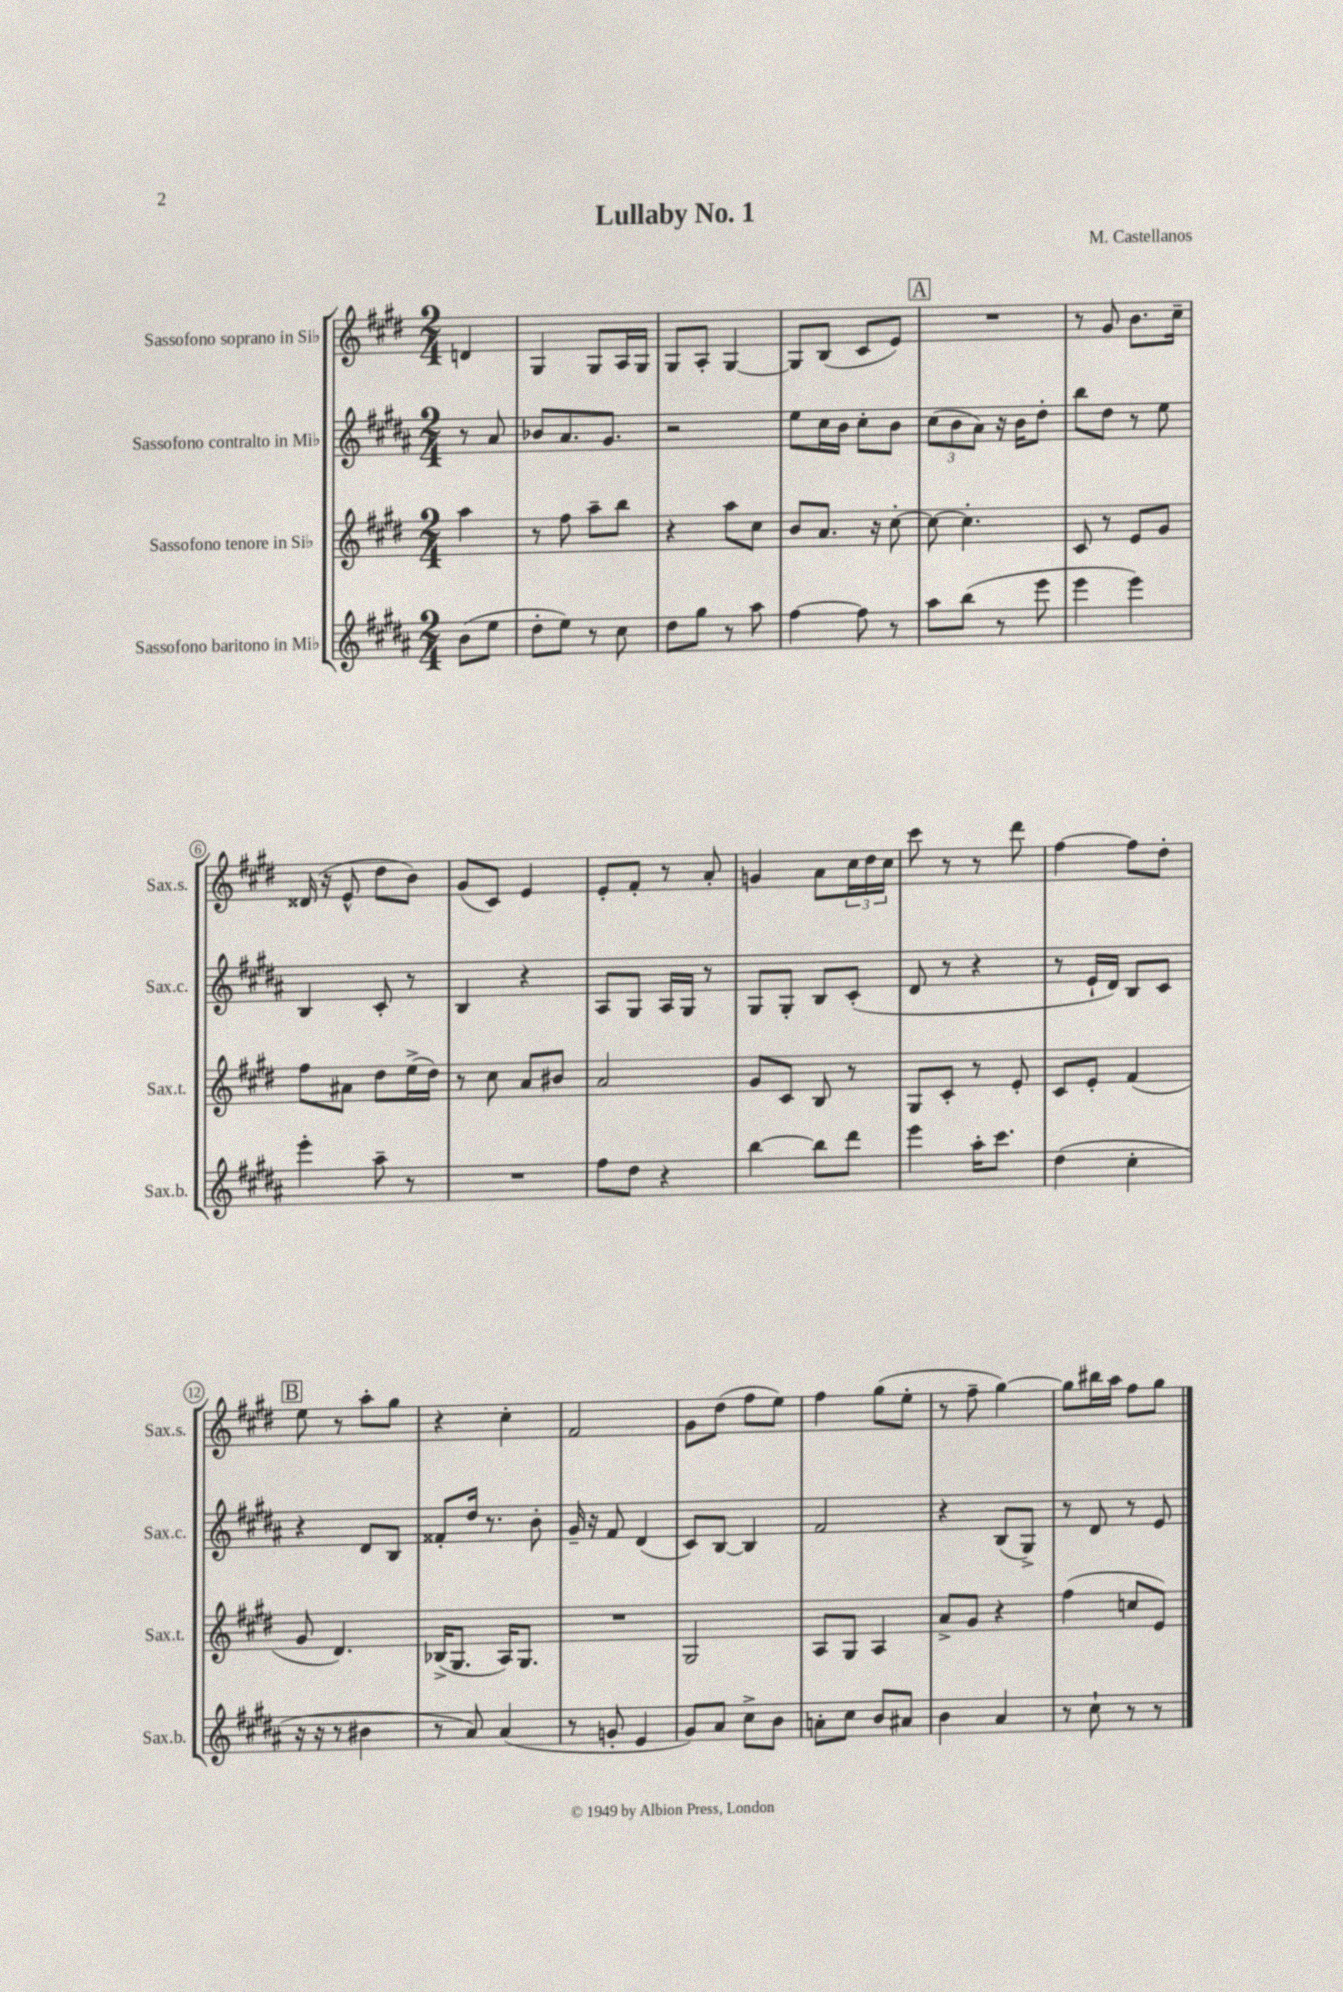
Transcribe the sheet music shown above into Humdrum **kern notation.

**kern	**kern	**kern	**kern
*part4	*part3	*part2	*part1
*staff4	*staff3	*staff2	*staff1
*I"Sassofono baritono in Mi♭	*I"Sassofono tenore in Si♭	*I"Sassofono contralto in Mi♭	*I"Sassofono soprano in Si♭
*I'Sax.b.	*I'Sax.t.	*I'Sax.c.	*I'Sax.s.
*clefG2	*clefG2	*clefG2	*clefG2
*k[f#c#g#d#a#]	*k[f#c#g#d#]	*k[f#c#g#d#a#]	*k[f#c#g#d#]
*M2/4	*M2/4	*M2/4	*M2/4
=	=	=	=
(8b\L	4aa\	8r	4dn/
8ee\J	.	8a#/	.
=1	=1	=1	=1
8dd#'\L	8r	8b-X/L	4G#/
8ee\J)	8ff#\	8.a#/	.
8r	8aa~\L	.	8G#/L
.	.	8.g#/J	.
8cc#\	8bb\J	.	16A/L
.	.	.	16G#/JJ
=2	=2	=2	=2
8dd#\L	4r	2r	8G#/L
8gg#\J	.	.	8A'/J
8r	8aa\L	.	[4G#/
8aa#\	8cc#\J	.	.
=3	=3	=3	=3
[4ff#\	8b/L	8ee\L	8G#/L]
.	8.a/J	16cc#\L	(8B/J
.	.	16b\JJ	.
8ff#\]	.	8cc#'\L	8c#/L
.	16r	.	.
8r	[8cc#'\	8b\J	8e/J)
!!LO:REH:place=s1:t=A
=4	=4	=4	=4
8aa#\L	8cc#\_	(12cc#\L	2r
.	.	12b\	.
(8bb\J	4.cc#'\]	.	.
.	.	12a#\J)	.
8r	.	16r	.
.	.	16b\KL	.
8eee\	.	8dd#'\J	.
=5	=5	=5	=5
4eee\	8c#/	8bb\L	8r
.	8r	8dd#\J	8g#/
4eee\)	8e/L	8r	8.b\L
.	8g#/J	8ee\	.
.	.	.	16cc#~\Jk
!!LO:LB:g=z
=6	=6	=6	=6
4eee'\	8ff#\L	4B/	(16d##X/
.	.	.	16r
.	8a#X\J	.	8e^^/
8aa#~\	8dd#\L	8c#'/	8dd#\L
8r	(16ee^\L	8r	8b\J)
.	16dd#\JJ)	.	.
=7	=7	=7	=7
2r	8r	4B/	(8g#/L
.	8cc#\	.	8c#/J)
.	8a/L	4r	4e/
.	8b#X/J	.	.
=8	=8	=8	=8
8ff#\L	2a/	8A#/L	8e'/L
8dd#\J	.	8G#/J	8f#'/J
4r	.	16A#/LL	8r
.	.	16G#/JJ	.
.	.	8r	8a'/
=9	=9	=9	=9
[4bb\	8g#/L	8G#/L	4gn/
.	8c#/J	8G#'/J	.
8bb\L]	8B/	8B/L	8a\L
8ddd#\J	8r	(8c#'/J	24cc#\L
.	.	.	24dd#\
.	.	.	24cc#\JJ
=10	=10	=10	=10
4eee\	8G#/L	8d#/	8ccc#\
.	8c#'/J	8r	8r
16aa#'\KL	8r	4r	8r
8.ccc#\J	.	.	.
.	8e'/	.	8ddd#\
=11	=11	=11	=11
(4dd#\	8c#/L	8r	[4ff#\
.	8e'/J	16e`/LL	.
.	.	16d#/JJ)	.
4cc#'\	(4f#/	8B/L	8ff#\L]
.	.	8c#/J	8dd#'\J
!!LO:LB:g=z
!!LO:REH:place=s1:t=B
=12	=12	=12	=12
16r	8g#/	4r	8ee\
16r	.	.	.
8r	4.d#/)	.	8r
4b#X\	.	8d#/L	8aa'\L
.	.	8B/J	8gg#\J
=13	=13	=13	=13
8r	(16B-X^/KL	8f##X'/L	4r
.	8.G#/J	.	.
8a#/)	.	16dd#/Jk	.
.	.	8.r	.
(4a#/	16A/KL)	.	4cc#'\
.	8.G#/J	.	.
.	.	8b'\	.
=14	=14	=14	=14
8r	2r	16g#~/	2f#/
.	.	16r	.
8gn'/	.	8f#/	.
4e/	.	(4d#/	.
=15	=15	=15	=15
8g#/L)	2G#/	8c#/L)	8g#\L
8a#/J	.	[8B/J	(8dd#\J
8cc#^\L	.	4B/]	8ff#\L
8b\J	.	.	8ee\J)
=16	=16	=16	=16
8an'\L	8A/L	2f#/	4ff#\
8cc#\J	8G#/J	.	.
8b/L	4A/	.	(8gg#\L
8a#X/J	.	.	8ee'\J
=17	=17	=17	=17
4b\	8a^/L	4r	8r
.	8g#/J	.	8ff#~\
4a#/	4r	(8B/L	[4gg#\)
.	.	8G#^/J)	.
=18	=18	=18	=18
8r	(4ff#\	8r	8gg#\L]
8cc#`\	.	8d#/	16bb#X\L
.	.	.	16aa\JJ
8r	8ccn/L	8r	8ff#\L
8r	8e/J)	8e/	8gg#\J
==	==	==	==
*-	*-	*-	*-
